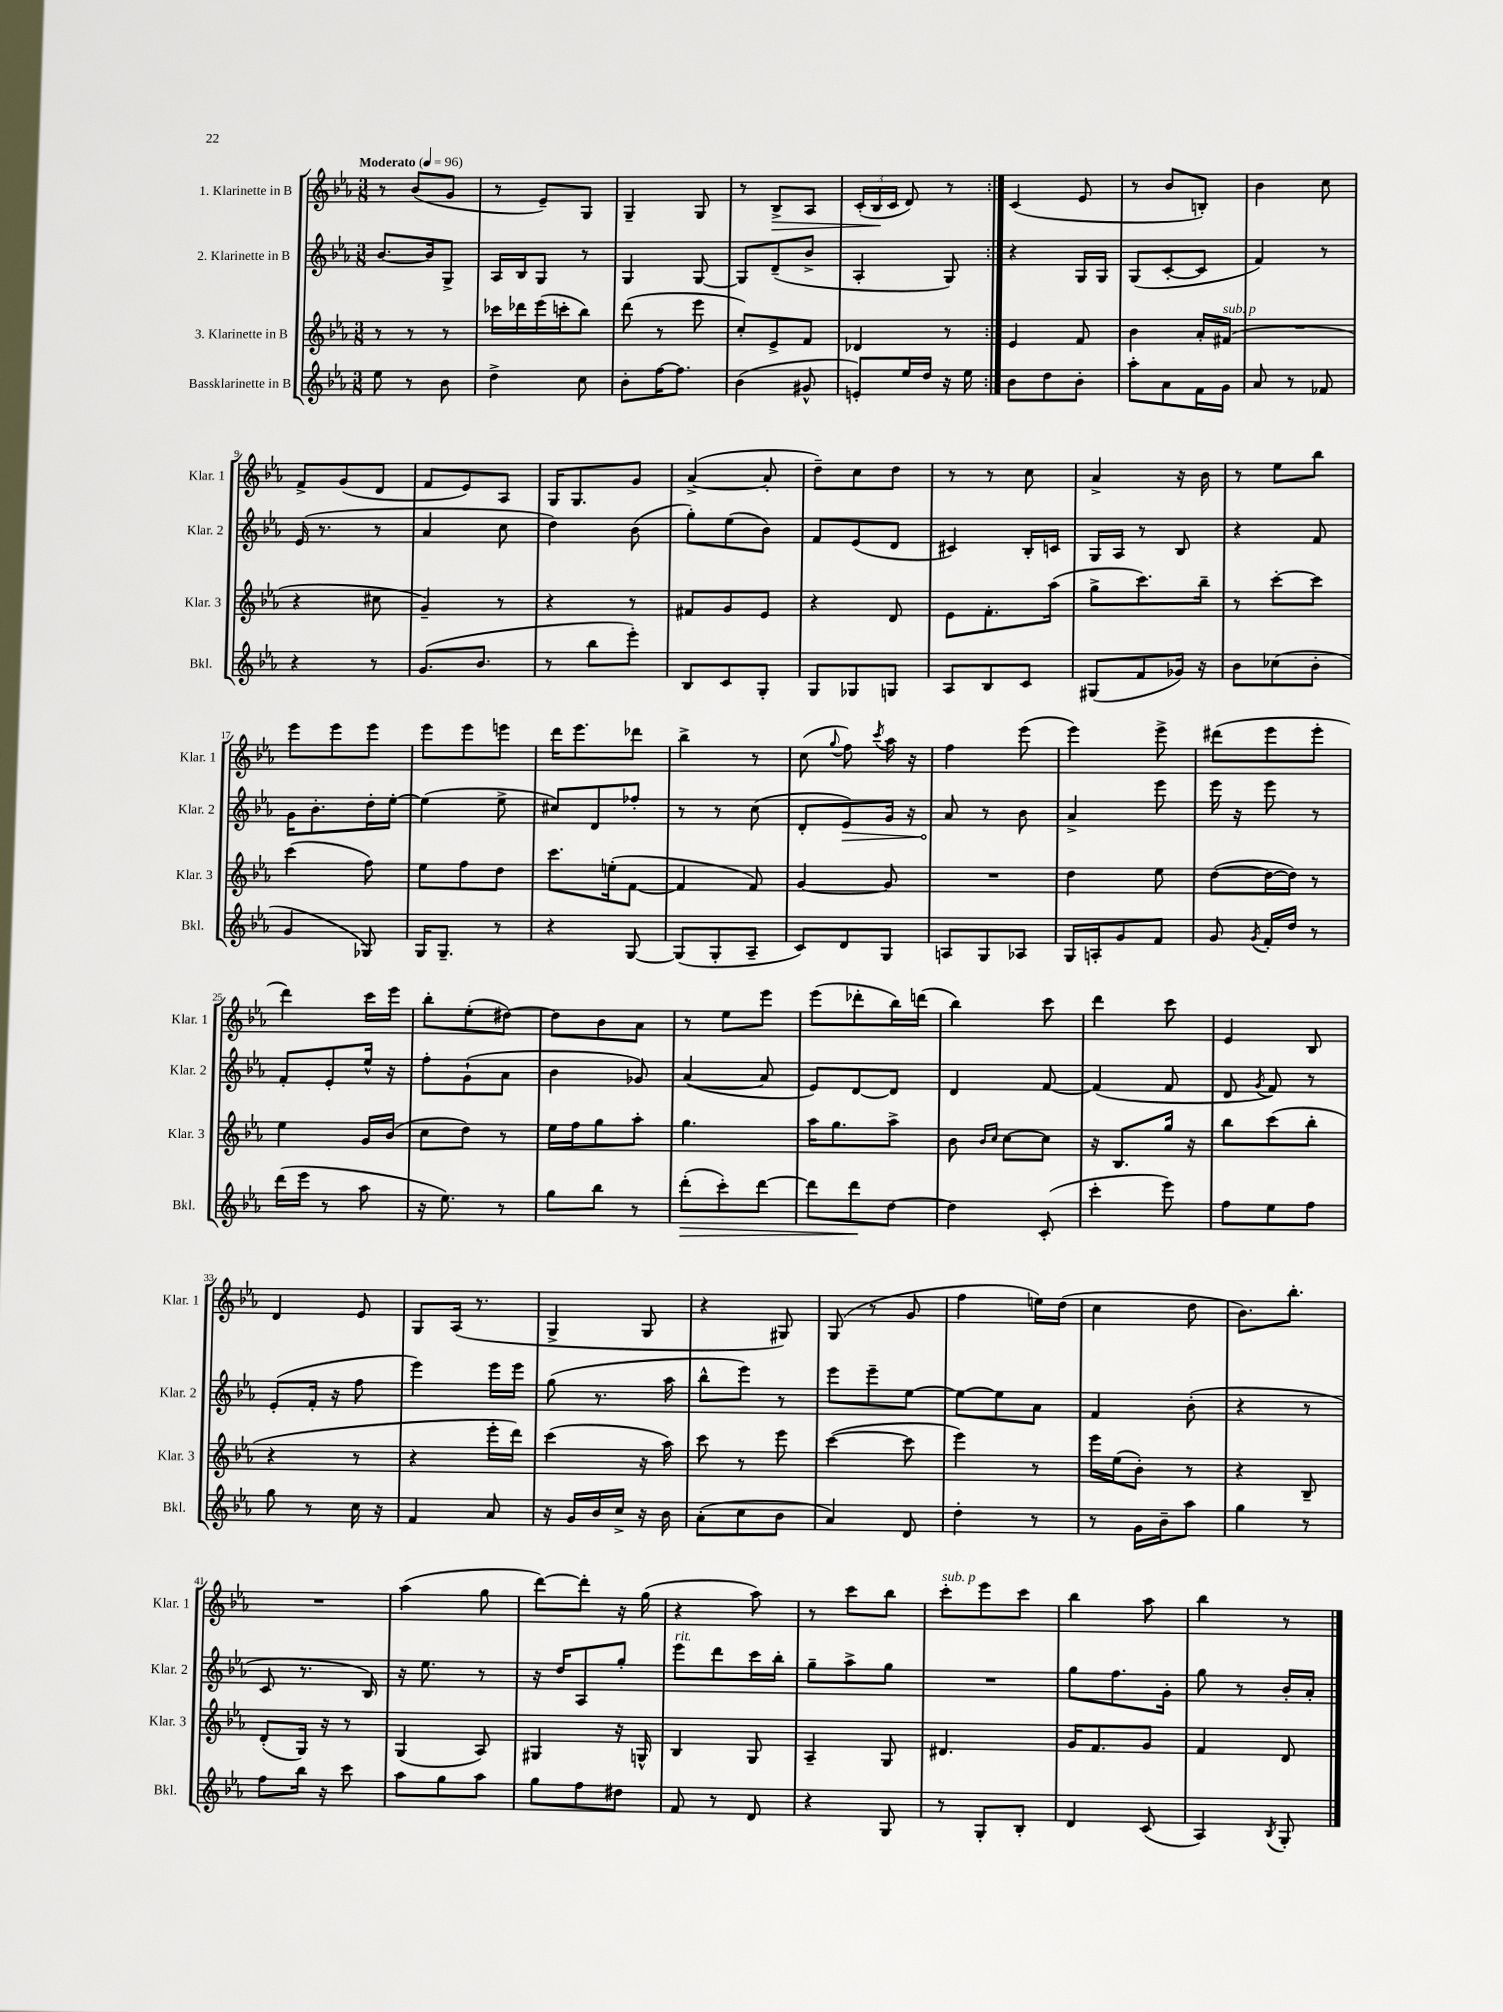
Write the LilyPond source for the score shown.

<<
\new StaffGroup <<
\new Staff = "s0" \with { instrumentName = "1. Klarinette in B" shortInstrumentName = "Klar. 1" } {
    \clef treble \key ees \major \numericTimeSignature \time 3/8 \tempo "Moderato" 4 = 96
    \autoBeamOff \repeat volta 2 { r8 bes'8[( g'8] |
    r8 ees'8[--) g8] |
    g4-- g8 |
    r8 bes8[->\> aes8] |
    \tuplet 3/2 { c'16[-.( bes16\! c'16] } d'8) r8 | }
    c'4( ees'8 |
    r8 bes'8[ b8]-.) |
    bes'4 c''8 |
    f'8[-> g'8( d'8] |
    f'8[ ees'8) aes8] |
    g16[ g8. g'8] |
    aes'4~->( aes'8-. |
    d''8[--) c''8 d''8] |
    r8 r8 c''8 |
    aes'4-> r16 bes'16 |
    r8 ees''8[ bes''8] |
    ees'''8[ ees'''8 ees'''8] |
    ees'''8[ ees'''8 e'''8] |
    d'''16[ ees'''8. des'''8] |
    bes''4-> r8 |
    c''8( \appoggiatura { g''8 } f''8) \acciaccatura { c'''8 } aes''16 r16 |
    f''4 ees'''8( |
    ees'''4) ees'''8-> |
    dis'''8[( ees'''8 ees'''8]-. |
    d'''4) c'''16[ ees'''16] |
    bes''8[-. ees''8-.( dis''8]~) |
    dis''8[ bes'8 aes'8] |
    r8 ees''8[ ees'''8] |
    ees'''8[( des'''8-. bes''16) d'''16]( |
    bes''4) c'''8 |
    d'''4 c'''8 |
    ees'4 bes8 |
    d'4 ees'8 |
    g8[ aes16]( r8. |
    g4-> g8 |
    r4 gis8) |
    g8( r8 g'8 |
    f''4 e''16[) d''16]( |
    c''4 d''8 |
    bes'8.[) bes''8.]-. |
    R4. |
    aes''4( g''8 |
    d'''8[~) d'''8]-. r16 g''16( |
    r4 aes''8) |
    r8 c'''8[ bes''8] |
    c'''8[-.^\markup { \italic "sub. p" } ees'''8 c'''8] |
    bes''4 aes''8 |
    bes''4 r8 \bar "|." |
}
\new Staff = "s1" \with { instrumentName = "2. Klarinette in B" shortInstrumentName = "Klar. 2" } {
    \clef treble \key ees \major \numericTimeSignature \time 3/8
    \autoBeamOff \repeat volta 2 { bes'8.[~ bes'16 g8]-> |
    aes16[ bes16 g8] r8 |
    g4 g8~ |
    g8[ d'8--( bes'8]-> |
    aes4-. g8) | }
    r4 g16[ g16] |
    g8[( c'8~-. c'8] |
    f'4) r8 |
    ees'16( r8. r8 |
    aes'4 c''8 |
    d''4) bes'8( |
    g''8[-.) ees''8( bes'8]) |
    f'8[ ees'8( d'8] |
    cis'4) bes16[-. c'16] |
    g16[ aes16] r8 bes8 |
    r4 f'8 |
    g'16[ bes'8.-. d''16-. ees''16]~-. |
    ees''4( ees''8-> |
    cis''8[) d'8 fes''8]-. |
    r8 r8 c''8( |
    d'8[-. \once \override Hairpin.circled-tip = ##t ees'8\>) g'16] r16 |
    aes'8\! r8 bes'8 |
    aes'4-> ees'''8 |
    ees'''16 r16 ees'''8 r8 |
    f'8[-. ees'8-. ees''16]-^ r16 |
    f''8[-. g'8-!( aes'8] |
    bes'4 ges'8) |
    aes'4~( aes'8 |
    ees'8[) d'8~ d'8] |
    d'4 f'8~ |
    f'4( f'8 |
    d'8 \acciaccatura { g'8 } f'8) r8 |
    ees'8[-.( f'16]-. r16 f''8 |
    ees'''4) ees'''16[ ees'''16] |
    g''8( r8. aes''16 |
    bes''8[-^ ees'''8]) r8 |
    ees'''8[ ees'''8-- ees''8]~ |
    ees''8[~ ees''8 aes'8] |
    f'4 bes'8-.( |
    r4 r8 |
    c'8 r8. bes16) |
    r16 ees''8. r8 |
    r16 d''16[ aes8 g''8]-. |
    ees'''8[^\markup { \italic "rit." } d'''8 c'''16 bes''16]-. |
    g''8[-- aes''8-> g''8] |
    R4. |
    g''8[ f''8. g'16]-. |
    g''8 r8 bes'16[-. aes'16]-. \bar "|." |
}
\new Staff = "s2" \with { instrumentName = "3. Klarinette in B" shortInstrumentName = "Klar. 3" } {
    \clef treble \key ees \major \numericTimeSignature \time 3/8
    \autoBeamOff \repeat volta 2 { r8 r8 r8 |
    ces'''16[ des'''16 ees'''16( c'''16-. bes''8]) |
    d'''8( r8 ees'''8 |
    c''8[-.) ees'8-> f'8] |
    des'4 r8 | }
    ees'4 f'8 |
    bes'4 aes'16[-. fis'16]^\markup { \italic "sub. p" }( |
    R4. |
    r4 cis''8 |
    g'4--) r8 |
    r4 r8 |
    fis'8[ g'8 ees'8] |
    r4 d'8 |
    ees'8[ f'8.-. aes''16]( |
    g''8[-> c'''8.) bes''16]-- |
    r8 c'''8[~-. c'''8] |
    c'''4( f''8) |
    ees''8[ f''8 d''8] |
    c'''8.[ e''16-.( f'8]~ |
    f'4 f'8) |
    g'4~ g'8 |
    R4. |
    d''4 ees''8 |
    d''8[~( d''16~ d''16]) r8 |
    ees''4 g'16[ bes'16]( |
    c''8[ d''8]) r8 |
    ees''16[ f''16 g''8 aes''8]-. |
    g''4. |
    aes''16[ g''8. aes''8]-> |
    bes'8 \grace { bes'16[ c''16] } c''8[~ c''8] |
    r16 bes8.[ g''16] r16 |
    bes''8[ c'''8( bes''8]-. |
    r4 r8 |
    r4 ees'''16[-. d'''16]) |
    c'''4( r16 aes''16) |
    c'''8 r8 ees'''8 |
    c'''4~( c'''8 |
    ees'''4) r8 |
    ees'''16[ ees''16( bes'8]-.) r8 |
    r4 bes8-- |
    d'8[-.( g16]) r16 r8 |
    g4( aes8) |
    gis4 r16 g16-^ |
    bes4 g8 |
    aes4-- g8 |
    dis'4. |
    g'16[ f'8. g'8] |
    f'4 d'8 \bar "|." |
}
\new Staff = "s3" \with { instrumentName = "Bassklarinette in B" shortInstrumentName = "Bkl." } {
    \clef treble \key ees \major \numericTimeSignature \time 3/8
    \autoBeamOff \repeat volta 2 { ees''8 r8 bes'8 |
    d''4-> c''8 |
    bes'8[-. f''16~ f''8.] |
    bes'4( gis'8-^ |
    e'8[-.) ees''16 d''16] r16 ees''16 | }
    bes'8[ d''8 bes'8]-. |
    aes''8[-. aes'8 f'16 g'16] |
    aes'8 r8 fes'8 |
    r4 r8 |
    g'8.[( bes'8.] |
    r8 bes''8[ ees'''8]-.) |
    bes8[ c'8 g8]-. |
    g8[ ges8 g8] |
    aes8[ bes8 c'8] |
    gis8[( f'8 ges'16]) r16 |
    bes'8[ ces''8( bes'8]-. |
    g'4 ges8) |
    g16[ g8.]-- r8 |
    r4 g8~ |
    g8[( g8-. aes8]-- |
    c'8[) d'8 g8] |
    a8[ g8 aes8] |
    g16[ a16-. g'8 f'8] |
    g'8 \acciaccatura { g'8 } f'16[-. d''16] r8 |
    d'''16[( ees'''16] r8 aes''8 |
    r16 ees''8.) r8 |
    g''8[ bes''8] r8 |
    d'''8[-.\>( c'''8-.) d'''8]~ |
    d'''8[ d'''8\! d''8]~ |
    d''4 c'8-.( |
    c'''4-. ees'''8) |
    f''8[ ees''8 f''8] |
    g''8 r8 c''16 r16 |
    f'4 aes'8 |
    r16 g'16[ bes'16 c''16]-> r16 bes'16 |
    aes'8[-.( c''8 bes'8] |
    aes'4) d'8 |
    d''4-. r8 |
    r8 g'16[ bes'16-- aes''8] |
    g''4 r8 |
    f''8[ bes''16] r16 c'''8 |
    aes''8[ g''8 aes''8] |
    g''8[ f''8 dis''8] |
    f'8 r8 d'8 |
    r4 g8 |
    r8 g8[-. bes8]-. |
    d'4 c'8( |
    aes4) \acciaccatura { bes8 } g8-. \bar "|." |
}
>>
>>
